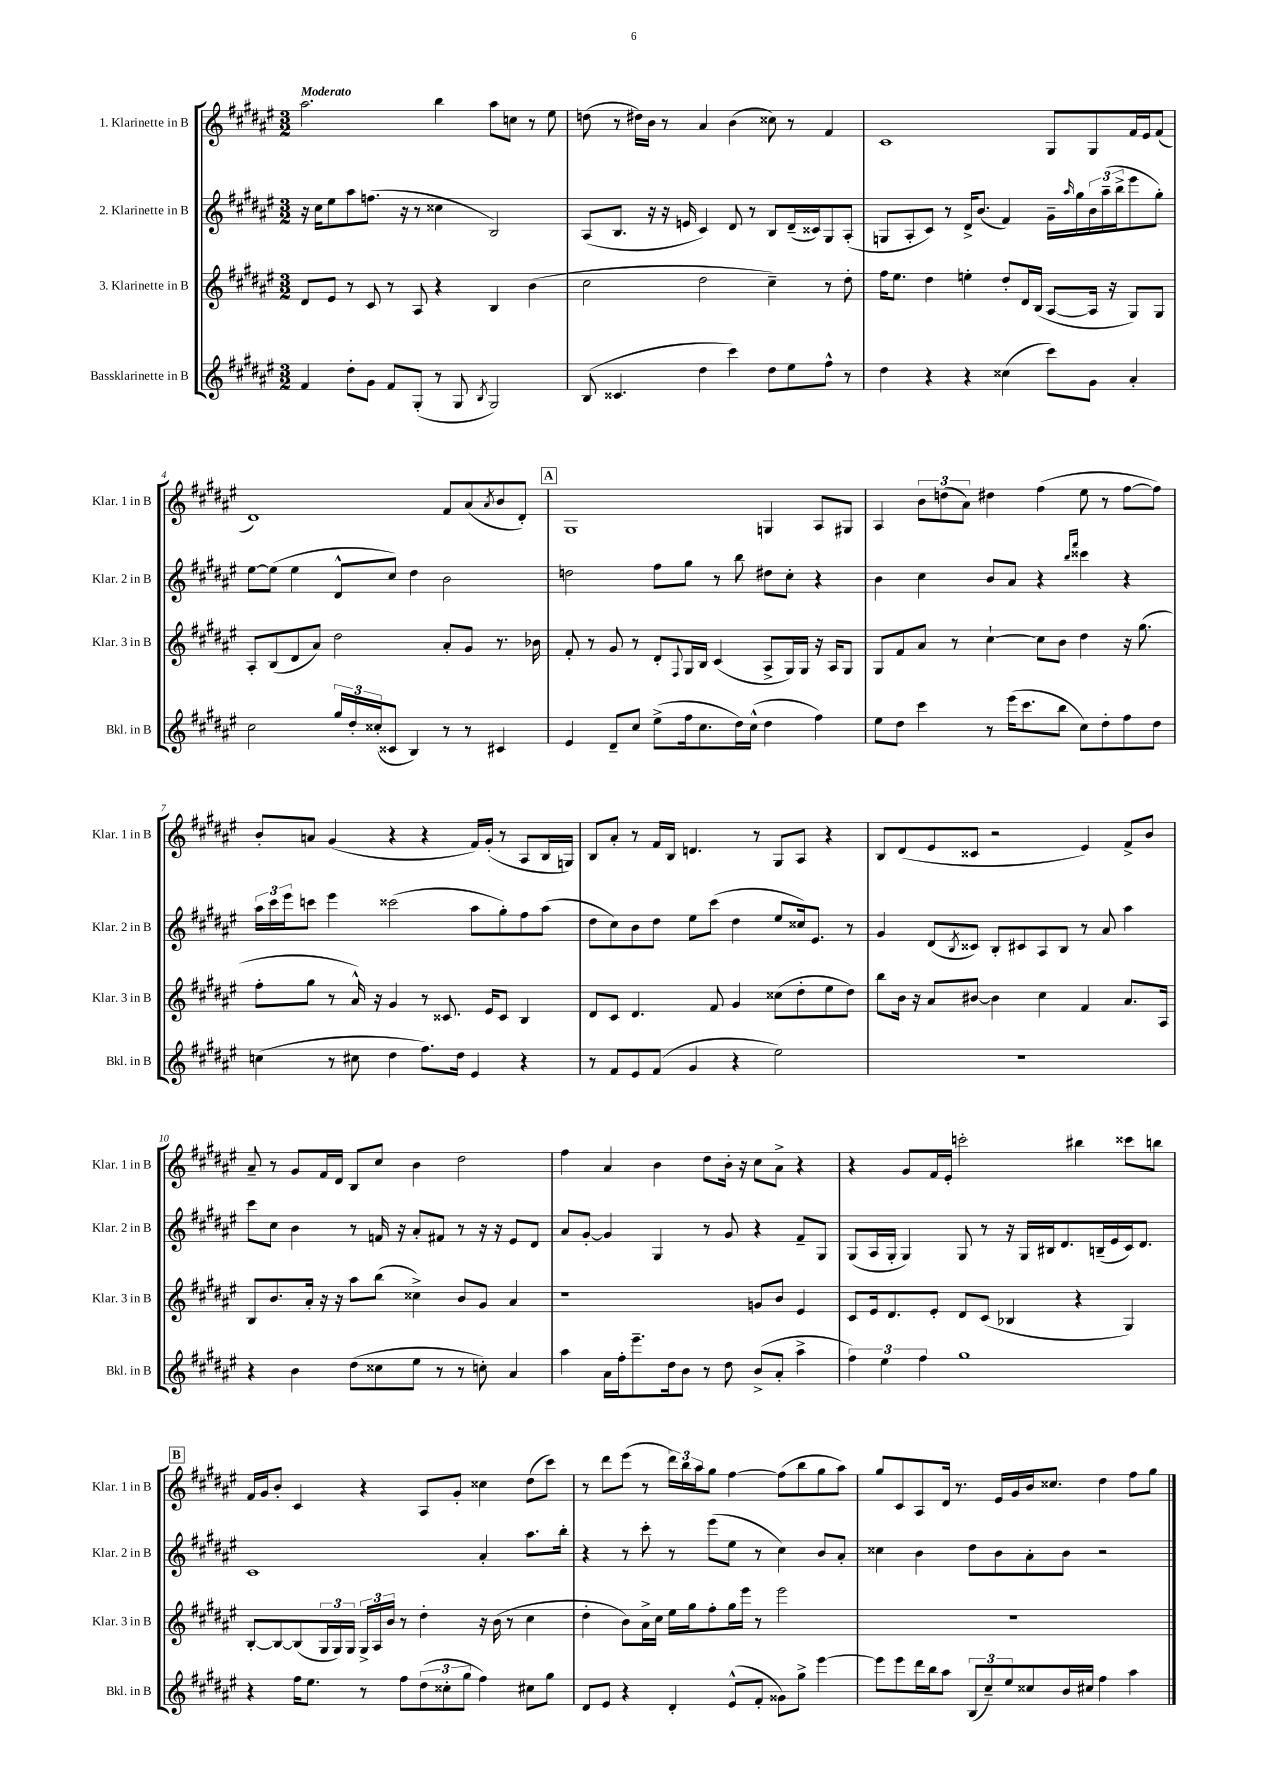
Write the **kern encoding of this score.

**kern	**kern	**kern	**kern
*staff4	*staff3	*staff2	*staff1
*clefG2	*clefG2	*clefG2	*clefG2
*k[f#c#g#d#a#e#]	*k[f#c#g#d#a#e#]	*k[f#c#g#d#a#e#]	*k[f#c#g#d#a#e#]
*M3/2	*M3/2	*M3/2	*M3/2
4f#	8d#	16r	2.aa#
.	.	16cc#	.
.	8e#	8ee#	.
8dd#'	8r	8aa#	.
8g#	8c#	(8.ff	.
8f#	8r	.	.
.	.	16r	.
(8G#'	8A#	8r	.
8r	4r	4cc##	4bb
8G#	.	.	.
8qB	.	.	.
2G#)	4B	2B)	8aa#
.	.	.	8cc
.	(4b	.	8r
.	.	.	8ee#
=	=	=	=
(8B	2cc#	(8A#	(8dd
4.c##	.	8.B	8r
.	.	.	16dd#)
.	.	16r	16b
.	.	16r	8r
.	.	16e	.
4dd#	2dd#	4c#)	4a#
4ccc#)	.	8d#	(4b
.	.	8r	.
8dd#	4cc#~)	8B	8cc##)
8ee#	.	(16d#~	8r
.	.	16c##)	.
8ff#^^	8r	8G#	4f#
8r	8dd#'	(8A#'	.
=	=	=	=
4dd#	16ff#	8G	1c#
.	8.ee#	.	.
.	.	8A#'	.
4r	4dd#	8c#)	.
.	.	8r	.
4r	4ee'	16d#^	.
.	.	(8.b	.
(4cc##	8dd#'	4f#)	.
.	16d#	.	.
.	(16B	.	.
8ccc#)	[8A#	16g#~	8G#
.	.	16qqaa#	.
.	.	16gg#	.
8g#	16A#]	24b	8G#
.	.	(24aa#~	.
.	16r	.	.
.	.	24bb^	.
4a#'	8G#)	8eee#	16f#
.	.	.	16e#
.	8G#	8gg#')	(8f#
=	=	=	=
2cc#	8A#'	[8ee#	1d#)
.	(8B	(8ee#]	.
.	8d#	4ee#	.
.	8a#)	.	.
24gg#	2dd#	8d#^^	.
24dd#'	.	.	.
(24cc##'	.	.	.
8c##	.	8cc#)	.
4B)	.	4dd#	.
8r	8a#'	2b	8f#
8r	8g#	.	(8a#
.	.	.	8qa#
4c#	8.r	.	8b
.	.	.	8d#')
.	16b-	.	.
=	=	=	=
4e#	8f#'	2dd	1G#
.	8r	.	.
8d#~	8g#	.	.
8cc#	8r	.	.
(8ee#^	8d#'	8ff#	.
.	8qqF#	.	.
16ff#	16G#	8gg#	.
8.cc#	16B	.	.
.	(4c#	8r	.
16dd#)	.	8bb	.
(16cc#^^	.	.	.
4dd#	8A#^	8dd#	4G
.	16G#)	8cc#'	.
.	16G#	.	.
4ff#)	16r	4r	8A#
.	16A#	.	.
.	8G#	.	8G#
=	=	=	=
8ee#	8G#	4b	4A#
8dd#	8f#	.	.
4ccc#	8a#	4cc#	12b
.	.	.	(12dd
.	8r	.	.
.	.	.	12a#)
8r	[4cc#`	8b	4dd#
(16eee#	.	8a#	.
8.ccc#	.	.	.
.	8cc#]	4r	(4ff#
8bb	8b	.	.
.	.	16qqbb	.
.	.	16qqfff#	.
8cc#)	4dd#	4ccc##	8ee#
8dd#'	.	.	8r
8ff#	16r	4r	[8ff#
.	(8.gg#	.	.
8dd#	.	.	8ff#])
=	=	=	=
(4cc	8ff#'	24aa#	8b'
.	.	24ccc#	.
.	.	24eee#	.
.	8gg#	8ccc	8a
8r	8r	4eee#	(4g#
8cc#	16a#^^)	.	.
.	16r	.	.
4dd#	4g#	(2ccc##	4r
8.ff#)	8r	.	4r
.	8.c##	.	.
16dd#	.	.	.
4e#	.	8aa#	16f#)
.	16e#	.	(16g#'
.	8c##	8gg#')	8r
4r	4B	8ff#	8A#
.	.	(8aa#	16B
.	.	.	16G)
=	=	=	=
8r	8d#	8dd#	8B
8f#	8c#	8cc#)	8a#'
8e#	4.d#	8b	8r
(8f#	.	8dd#	16f#
.	.	.	16B
4g#	.	8ee#	4.d
.	8f#	(8ccc#	.
4r	4g#	4dd#	.
.	.	.	8r
2ee#)	(8cc##	8ee#	8G#
.	8dd#'	16cc##)	8A#
.	.	8.e#	.
.	8ee#	.	4r
.	8dd#)	8r	.
=	=	=	=
1.r	8bb	4g#	8B
.	16b	.	(8d#
.	16r	.	.
.	8a#	(8d#	8e#
.	.	8qB	.
.	[8b#	8c##)	8c##
.	4b#]	8B'	2r
.	.	8c#	.
.	4cc#	8A#	.
.	.	8B	.
.	4f#	8r	4e#)
.	.	8a#	.
.	8.a#	4aa#	8f#^
.	.	.	8b
.	16A#	.	.
=	=	=	=
4r	8B	8ccc#	8a#~
.	8.b	8cc#	8r
4b	.	4b	8g#
.	16a#'	.	.
.	16r	.	16f#
.	16r	.	16d#
(8dd#	8aa#	8r	8B
8cc##	(8bb	16f	8cc#
.	.	16r	.
8ee#	4cc##^)	8a#'	4b
8r	.	8f#	.
8r	8b	8r	2dd#
8cc')	8g#	16r	.
.	.	16r	.
4a#	4a#	8e#	.
.	.	8d#	.
=	=	=	=
4aa#	1r	8a#	4ff#
.	.	[8g#'	.
16a#	.	4g#]	4a#
16ff#'	.	.	.
8.eee#~	.	.	.
.	.	4G#	4b
16dd#	.	.	.
8b	.	.	.
8r	.	8r	8dd#
8dd#	.	8g#	16b'
.	.	.	16r
(8b^	8g	4r	8cc#
8a#'	8b	.	8a#^
4aa#^	4e#	8f#~	4r
.	.	8G#	.
=	=	=	=
6ff#)	8c#	(8G#	4r
.	16e#	16A#	.
6ee#	.	.	.
.	8.d#	16G#'	.
.	.	4G#)	8g#
6ff#	.	.	.
.	8e#'	.	16f#
.	.	.	16e#'
1gg#	8d#	8G#	2ccc'
.	(8c#	8r	.
.	4B-	16r	.
.	.	16G#	.
.	.	16B#	.
.	.	8.d#	.
.	4r	.	4bb#
.	.	(16B~	.
.	.	16e#	.
.	4G#)	16c#)	8ccc##
.	.	8.d#	.
.	.	.	8bb
=	=	=	=
4r	[8B'	1c#	16f#
.	.	.	16g#
.	8B_	.	8b'
16ff#	(8B]	.	4c#
8.ee#	.	.	.
.	24G#	.	.
.	24G#)	.	.
.	24G#	.	.
8r	24G#^	.	4r
.	24A#	.	.
.	24b	.	.
8ff#	8r	.	.
(12dd#	4dd#'	.	8A#
12cc##'	.	.	.
.	.	.	8g#'
12gg#	.	.	.
4ff#)	16r	4a#'	4cc##
.	(16b	.	.
.	8r	.	.
8cc#	4cc#	8.aa#	(8dd#
8gg#	.	.	8ccc#)
.	.	16bb'	.
=	=	=	=
8d#	4dd#'	4r	8r
8e#	.	.	8ddd#
4r	8b)	8r	(8eee#
.	16a#^	8ccc#'	8r
.	16cc#	.	.
4d#'	16ee#	8r	24ddd#)
.	.	.	24bb
.	16gg#	.	.
.	.	.	24aa#
.	8ff#'	(8eee#	8gg#
(8e#^^	16gg#	8ee#	[4ff#
.	16eee#	.	.
8f#'	8r	8r	.
8g##)	2eee#	4cc#)	(8ff#]
8gg#^	.	.	8bb
[4eee#	.	8b	8gg#
.	.	8a#'	8aa#)
=	=	=	=
8eee#]	1.r	4cc##	8gg#
8eee#	.	.	8c#
16ddd#	.	4b	8A#
16bb	.	.	.
8aa#	.	.	16d#
.	.	.	8.r
(12B	.	8dd#	.
12cc#~)	.	.	.
.	.	8b	16e#
12ee#	.	.	.
.	.	.	16g#
8cc##	.	8a#'	16b
.	.	.	8.cc##
16b	.	8b	.
16cc#	.	.	.
4ff#	.	2r	4dd#
4aa#	.	.	8ff#
.	.	.	8gg#
==	==	==	==
*-	*-	*-	*-
